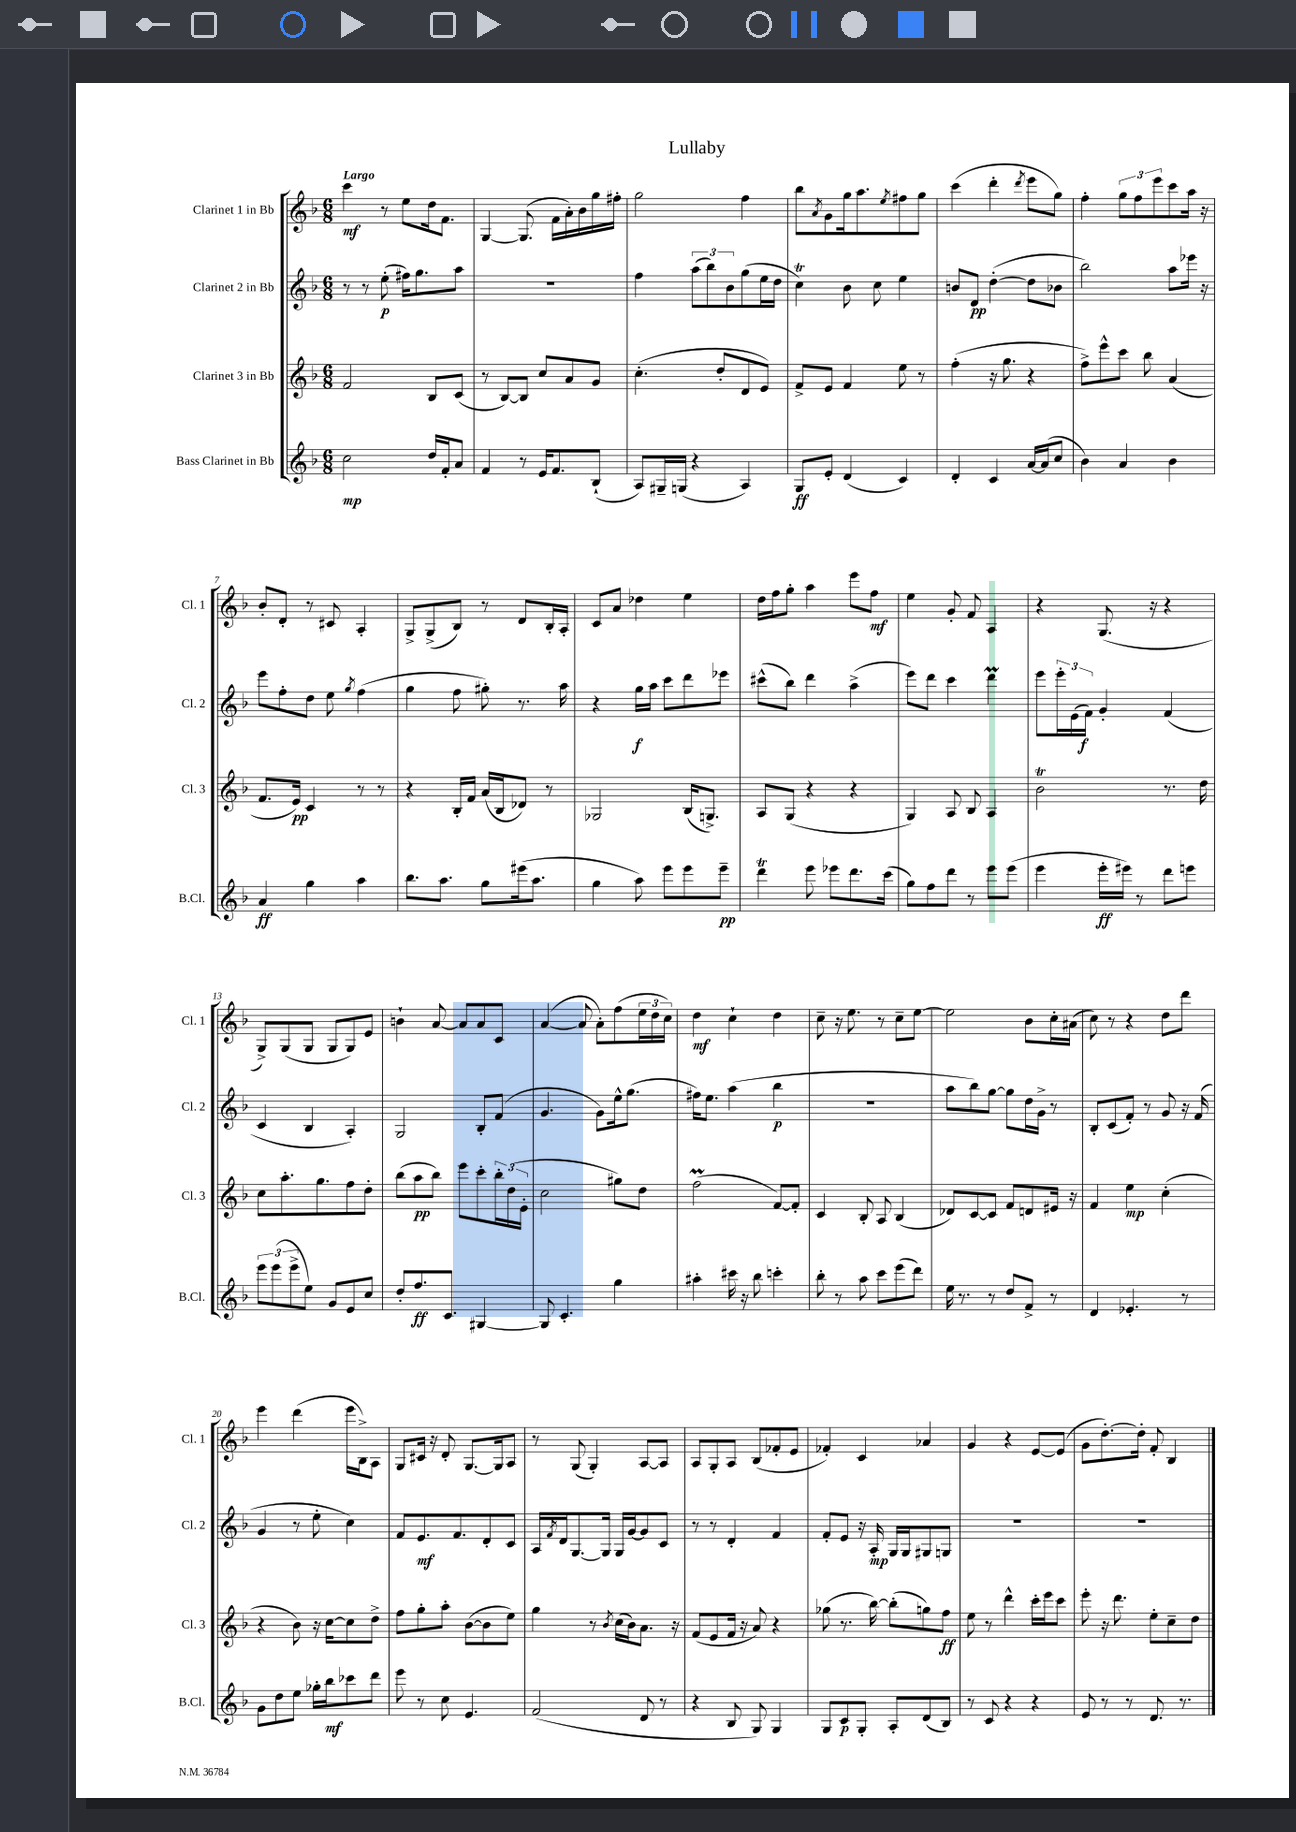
\header { title = "Lullaby" }
<<
\new StaffGroup <<
\new Staff = "s0" \with { instrumentName = "Clarinet 1 in Bb" shortInstrumentName = "Cl. 1" } {
    \clef treble \key f \major \numericTimeSignature \time 6/8 \tempo "Largo"
    c'''4\mf r8 e''8 d''16 f'8. |
    g4~ g8.( f'16 a'16-.) bes'16 g''16 fis''16-. |
    g''2 f''4 |
    bes''8 \acciaccatura { a'8 } g'8 g''16 a''8. \acciaccatura { e''8 } fis''8 g''8 |
    c'''4( d'''4-. \acciaccatura { d'''8 } e'''8 g''8) |
    f''4-. \tuplet 3/2 { g''8 f''8 e'''8 } c'''8 a''16 r16 |
    bes'8-. d'8-. r8 cis'8 a4-. |
    g8-> g8->( bes8) r8 d'8 bes16-. a16-. |
    c'8 a'8 des''4 e''4 |
    d''16 f''16 g''8-. a''4 e'''8 f''8\mf |
    e''4 g'8-. f'8 a4 |
    r4 g8.( r16 r4 |
    g8->) g8( g8 g8 g8) e'8 |
    b'4-! a'8~ a'8 a'8 c'8 |
    a'4~( a'8 a'8-.) f''8( \tuplet 3/2 { e''16 d''16 c''16) } |
    d''4\mf c''4-! d''4 |
    c''8-- r16 e''8. r8 c''8-- e''8~ |
    e''2 bes'8 c''16-. ais'16( |
    c''8) r8 r4 d''8 d'''8 |
    e'''4 d'''4( e'''16 bes16->) a8 |
    g8 cis'16 r16 d'8-. g8.~ g16 a8 |
    r8 g8( g4-.) a8~ a8 |
    a8 g8-. a8 bes8( fes'8-. e'8 |
    fes'4-.) c'4 aes'4 |
    g'4 r4 e'8~ e'8( |
    g'8 d''8.~-.) d''16-. f'8-. bes4 \bar "|." |
}
\new Staff = "s1" \with { instrumentName = "Clarinet 2 in Bb" shortInstrumentName = "Cl. 2" } {
    \clef treble \key f \major \numericTimeSignature \time 6/8
    r8 r8 e''8-.\p( fis''16) g''8. a''8 |
    R2. |
    f''4 \tuplet 3/2 { a''8( bes''8) bes'8 } g''8( e''16 d''16 |
    c''4\trill) bes'8 c''8 e''4 |
    b'8 d'8\pp d''4~-.( d''8 bes'8 |
    bes''2) a''8 ees'''16 r16 |
    e'''8 f''8-. d''8 e''8 \acciaccatura { g''8 } f''4( |
    g''4 f''8 gis''8-.) r8. a''16 |
    r4 g''16\f a''16 c'''8 d'''8 ees'''8 |
    cis'''8-^( bes''8) d'''4 a''4->( |
    e'''8) d'''8 c'''4 d'''4\prall |
    e'''8 \tuplet 3/2 { e'''16-. e'16( f'16\f) } g'4-. f'4( |
    c'4 bes4 a4-.) |
    g2 bes8-. f'8( |
    g'4. g'8) e''16-^ g''8.( |
    fis''16) e''8. a''4( bes''4\p |
    R2. |
    a''8 bes''8) g''8~ g''8 d''16 g'16-> r8 |
    bes8-. c'8( f'8-.) r8 g'8 r16 f'16( |
    g'4 r8 e''8-. c''4) |
    f'8 e'8.\mf f'8. d'8-. c'8 |
    a16 \acciaccatura { f'8 } d'16 g8.~ g16 g16 g'16~ g'8 c'8 |
    r8 r8 d'4-. f'4 |
    f'8-. e'8 r16 a16-.\mp g16 g16 gis8 g8 |
    R2. |
    R2. \bar "|." |
}
\new Staff = "s2" \with { instrumentName = "Clarinet 3 in Bb" shortInstrumentName = "Cl. 3" } {
    \clef treble \key f \major \numericTimeSignature \time 6/8
    f'2 bes8 c'8( |
    r8 bes8~) bes8 c''8 a'8 g'8 |
    c''4.-.( d''8-. d'8 e'8) |
    f'8-> e'8 f'4 e''8 r8 |
    f''4-.( r16 g''8. r4 |
    f''8->) e'''8-^ c'''8 bes''8 a'4( |
    f'8. e'16\pp) c'4 r8 r8 |
    r4 bes16-. f'16 a'16( bes16 des'8) r8 |
    ges2 bes16( g8.->) |
    a8 g8( r4 r4 |
    g4) a8 bes8 a4 |
    bes'2\trill r8. d''16 |
    c''8 a''8.-. g''8. f''8 d''8-. |
    bes''8( a''8\pp bes''8) e'''8 c'''8-. \tuplet 3/2 { bes''16-. d''16( e'16-. } |
    c''2 gis''8) d''8 |
    f''2\prall( f'8~) f'8-. |
    c'4 bes8-. a8 bes4( |
    des'8) c'8~ c'8 f'8 d'8 eis'16 r16 |
    f'4 e''4\mp c''4-.( |
    r4 bes'8) r16 c''16~ c''8 d''8-> |
    f''8 g''8-. a''8-. bes'8~( bes'8 e''8) |
    g''4 r8 \acciaccatura { bes'8 } c''16( bes'16) a'8. r16 |
    f'8( e'8 f'16 r16 a'8) r4 |
    ges''8( r8. bes''16~) bes''8-.( g''8) f''8\ff |
    e''8 r8 d'''4-^ c'''16-. e'''16 c'''8 |
    e'''8-. r16 d'''8. e''8-. c''8-- d''8 \bar "|." |
}
\new Staff = "s3" \with { instrumentName = "Bass Clarinet in Bb" shortInstrumentName = "B.Cl." } {
    \clef treble \key f \major \numericTimeSignature \time 6/8
    c''2\mp d''16 f'16-. a'8 |
    f'4 r8 e'16 f'8. bes8-!( |
    a8) gis16-- g16( r4 a4) |
    g8\ff e'8-. d'4( c'4) |
    d'4-. c'4 a'16~ a'16( c''8 |
    bes'4) a'4 bes'4 |
    a'4\ff g''4 a''4 |
    bes''8. a''8. g''8 eis'''16( a''8. |
    g''4 a''8) e'''8 e'''8 e'''8--\pp |
    d'''4\trill e'''8 ees'''8 d'''8. c'''16( |
    g''8) f''8 d'''8 r8 e'''8 e'''8( |
    e'''4 e'''16-.\ff eis'''16) r8 d'''8 e'''8 |
    \tuplet 3/2 { e'''8 e'''8( e'''8-> } e''8) g'8 e'8 c''8 |
    d''8-. f''8.\ff c'8. gis4~ |
    gis8 c'4.-. g''4 |
    ais''4-. cis'''16 r16 bes''8 c'''4-. |
    bes''8-. r8 a''8 c'''8 e'''8( d'''8) |
    e''16 r8. r8 d''8 f'8-> r8 |
    d'4 ees'4.-. r8 |
    g'8 d''8 e''8 ges''16-. bes''16\mf ces'''8 d'''8 |
    e'''8 r8 c''8 e'4. |
    f'2( d'8 r8 |
    r4 bes8 g8) g4 |
    g8 c'8\p g8-. a8-. d'8( bes8) |
    r8 c'8 r4 r4 |
    e'8 r8 r8 d'8. r8. \bar "|." |
}
>>
>>
